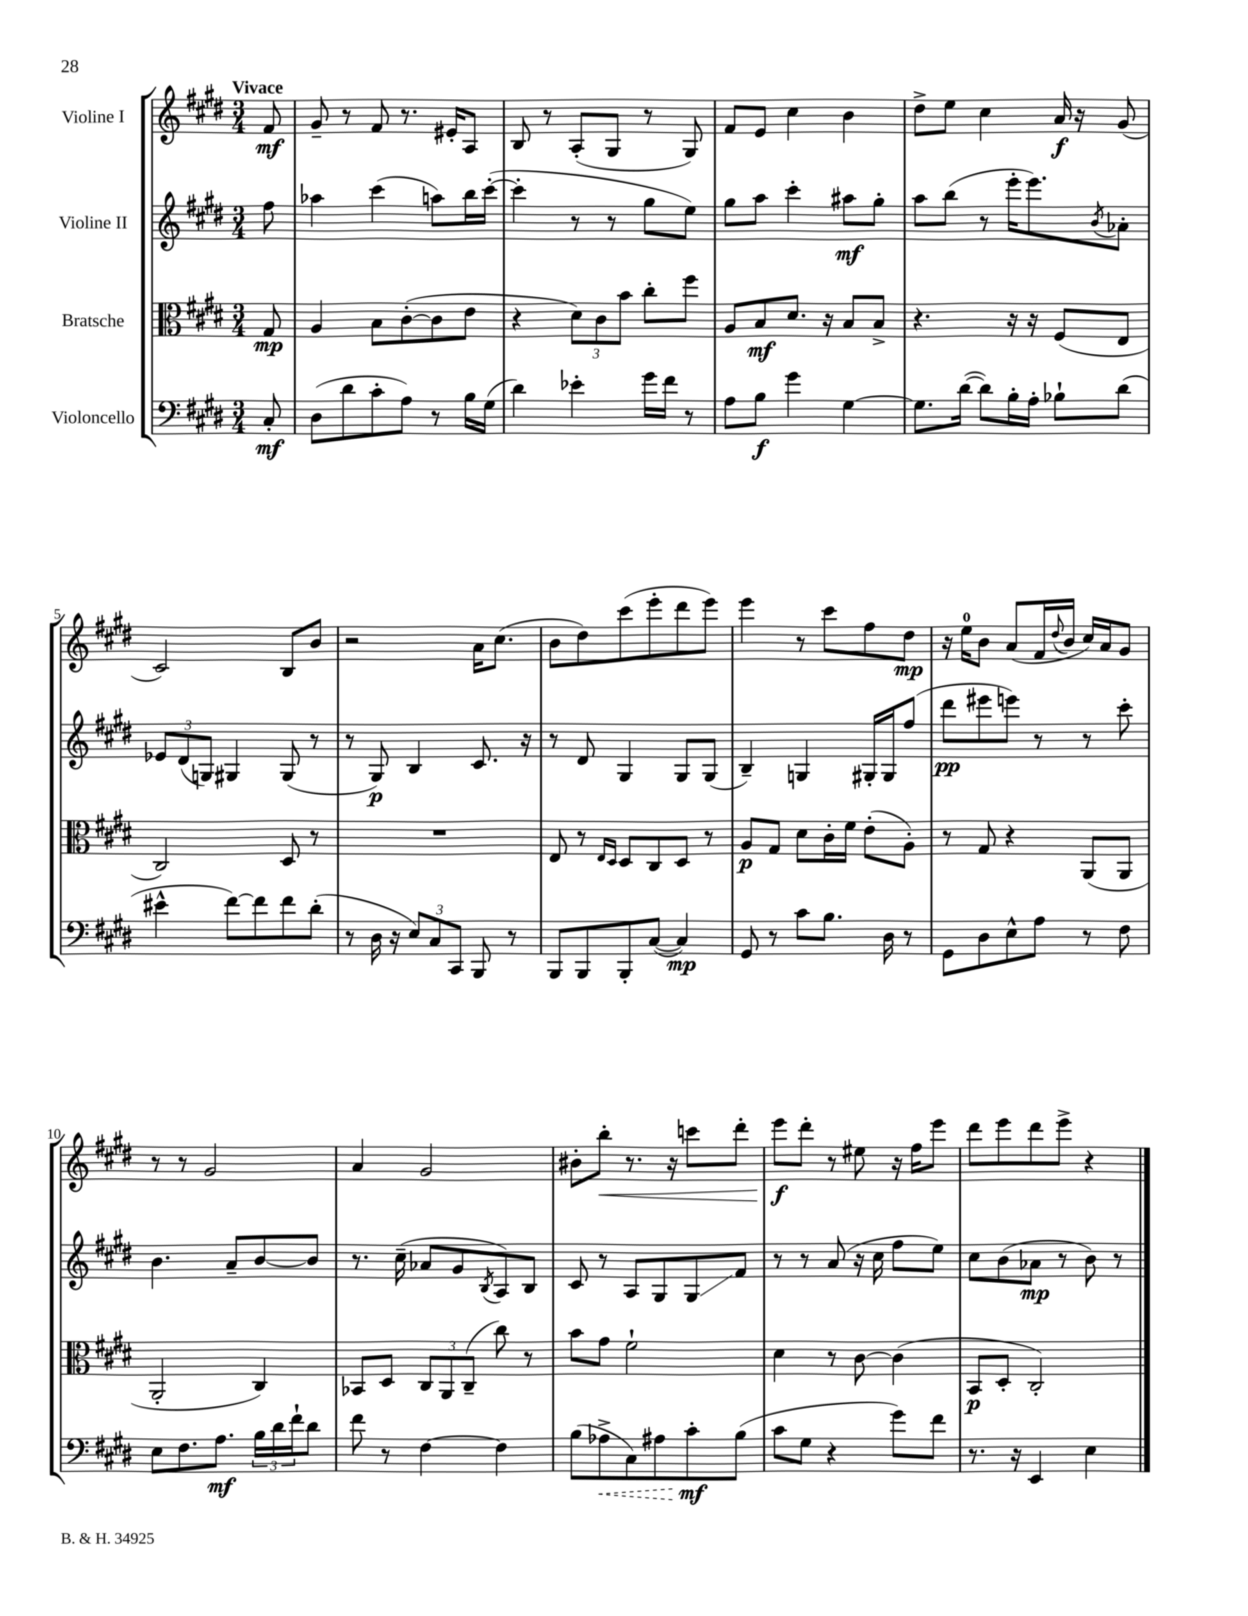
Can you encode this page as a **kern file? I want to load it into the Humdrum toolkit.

**kern	**kern	**kern	**kern
*staff4	*staff3	*staff2	*staff1
*clefF4	*clefC3	*clefG2	*clefG2
*k[f#c#g#d#]	*k[f#c#g#d#]	*k[f#c#g#d#]	*k[f#c#g#d#]
*M3/4	*M3/4	*M3/4	*M3/4
8C#'/	8G#/	8ff#\	8f#/
=	=	=	=
(8D#\L	4A/	4aa-\	8g#~/
8d#\	.	.	8r
8c#'\	8B\L	(4ccc#\	8f#/
8A\J)	([8c#'\	.	8.r
8r	8c#\]	8aa\L)	.
.	.	.	16e#'/LK
16B\LL	8e\J	16bb\L	8A/J
(16G#\JJ	.	([16ccc#'\JJ	.
=	=	=	=
4d#\)	4r	4ccc#'\]	8B/
.	.	.	8r
4e-'\	12d#\L)	8r	(8A'/L
.	12c#\	.	.
.	.	8r	8G#/J
.	12b\J	.	.
16g#\LL	8cc#'\L	8gg#\L	8r
16f#\JJ	.	.	.
8r	8ff#\J	8ee\J)	8G#/)
=	=	=	=
8A\L	8A/L	8gg#\L	8f#/L
8B\J	8B/	8aa\J	8e/J
4g#\	8.d#/J	4ccc#'\	4cc#\
.	16r	.	.
[4G#\	8B/L	8aa#\L	4b\
.	8B^/J	8gg#'\J	.
=	=	=	=
8.G#\]L	4.r	8aa\L	8dd#^\L
.	.	(8bb\J	8ee\J
([16d#\Jk	.	.	.
8d#\]L)	.	8r	4cc#\
16B'\L	16r	16eee'\LK	.
16A'\JJ	16r	8.eee\)	.
8B-`\L	(8F#/L	.	16a/
.	.	.	16r
.	.	8qb/	.
(8d#\J	8E/J	8a-'\J	(8g#/
=	=	=	=
4e#^^\	2C#/)	12e-/L	2c#/)
.	.	(12d#/	.
.	.	12G/J)	.
[8f#\L)	.	4G#/	.
8f#\]	.	.	.
8f#\	8D#/	(8G#/	8B/L
(8d#'\J	8r	8r	8b/J
=	=	=	=
8r	2.r	8r	2r
16D#\	.	8G#/)	.
16r	.	.	.
12E/L)	.	4B/	.
12C#/	.	.	.
12CC#/J	.	.	.
8BBB/	.	8.c#/	16a\LK
.	.	.	(8.cc#\J
8r	.	.	.
.	.	16r	.
=	=	=	=
8BBB/L	8E/	8r	8b\L
8BBB/	8r	8d#/	8dd#\)
.	16qqE/LL	.	.
.	16qqD#/JJ	.	.
8BBB'/	8D#/L	4G#/	(8ccc#\
([8C#/J	8C#/	.	8eee'\
4C#/])	8D#/J	8G#/L	8ddd#\
.	8r	(8G#/J	8eee\J)
=	=	=	=
8GG#/	8A/L	4B~/)	4eee\
8r	8G#/J	.	.
8c#\L	8d#\L	4G/	8r
8.B\J	16c#'\L	.	8ccc#\L
.	16f#\JJ	.	.
.	(8e'\L	16G#'/LL	8ff#\
16D#\	.	16G#/J	.
8r	8A'\J)	(8ff#/J	8dd#\J
=	=	=	=
8GG#\L	8r	8ddd#\L	16r
.	.	.	16ee\LK
8D#\	8G#/	8eee#\	8b\J
8E^^\	4r	8eee\J)	(8a/L
8A\J	.	8r	16f#/L
.	.	.	8qqdd#/
.	.	.	16b/JJ
8r	(8AA/L	8r	16cc#/LL)
.	.	.	16a/J
8F#\	8AA/J	8ccc#'\	8g#/J
=	=	=	=
8E\L	2AA'/	4.b\	8r
8.F#\	.	.	8r
.	.	.	2g#/
8.A\J	.	.	.
.	.	8a~/L	.
24B\LL	4C#/)	[8b/	.
24d#\	.	.	.
24f#`\J	.	.	.
8d#\J	.	8b/]J	.
=	=	=	=
8f#\	8BB-/L	8.r	4a/
8r	8D#/J	.	.
.	.	(16cc#~\	.
[4F#\	12C#/L	8a-/L	2g#/
.	12AA/	.	.
.	.	8g#/	.
.	(12C#~/J	.	.
.	.	8qB/	.
4F#\]	8cc#\)	8A/)	.
.	8r	8B/J	.
=	=	=	=
(8B\L	8b\L	8c#/	8b#'\L
8A-^\	8g#\J	8r	8bb'\J
8C#\)	2f#`\	8A/L	8.r
8A#\	.	8G#/	.
.	.	.	16r
8c#'\	.	8G#/	8ccc\L
(8B\J	.	8f#/J	8ddd#'\J
=	=	=	=
8c#\L	4d#\	8r	8eee\L
8G#\J	.	8r	8ddd#'\J
4r	8r	(8a/	8r
.	[8c#\	16r	8ee#\
.	.	16cc#\	.
8g#\L)	(4c#\]	8ff#\L	16r
.	.	.	16ff#\LK
8f#\J	.	8ee\J)	8eee\J
=	=	=	=
8.r	8BB/L	8cc#\L	8ddd#\L
.	8D#'/J	(8b\	8eee\
16r	.	.	.
4EE/	2C#'/)	8a-\J	8ddd#\
.	.	8r	8eee^\J
4E\	.	8b\)	4r
.	.	8r	.
==	==	==	==
*-	*-	*-	*-
